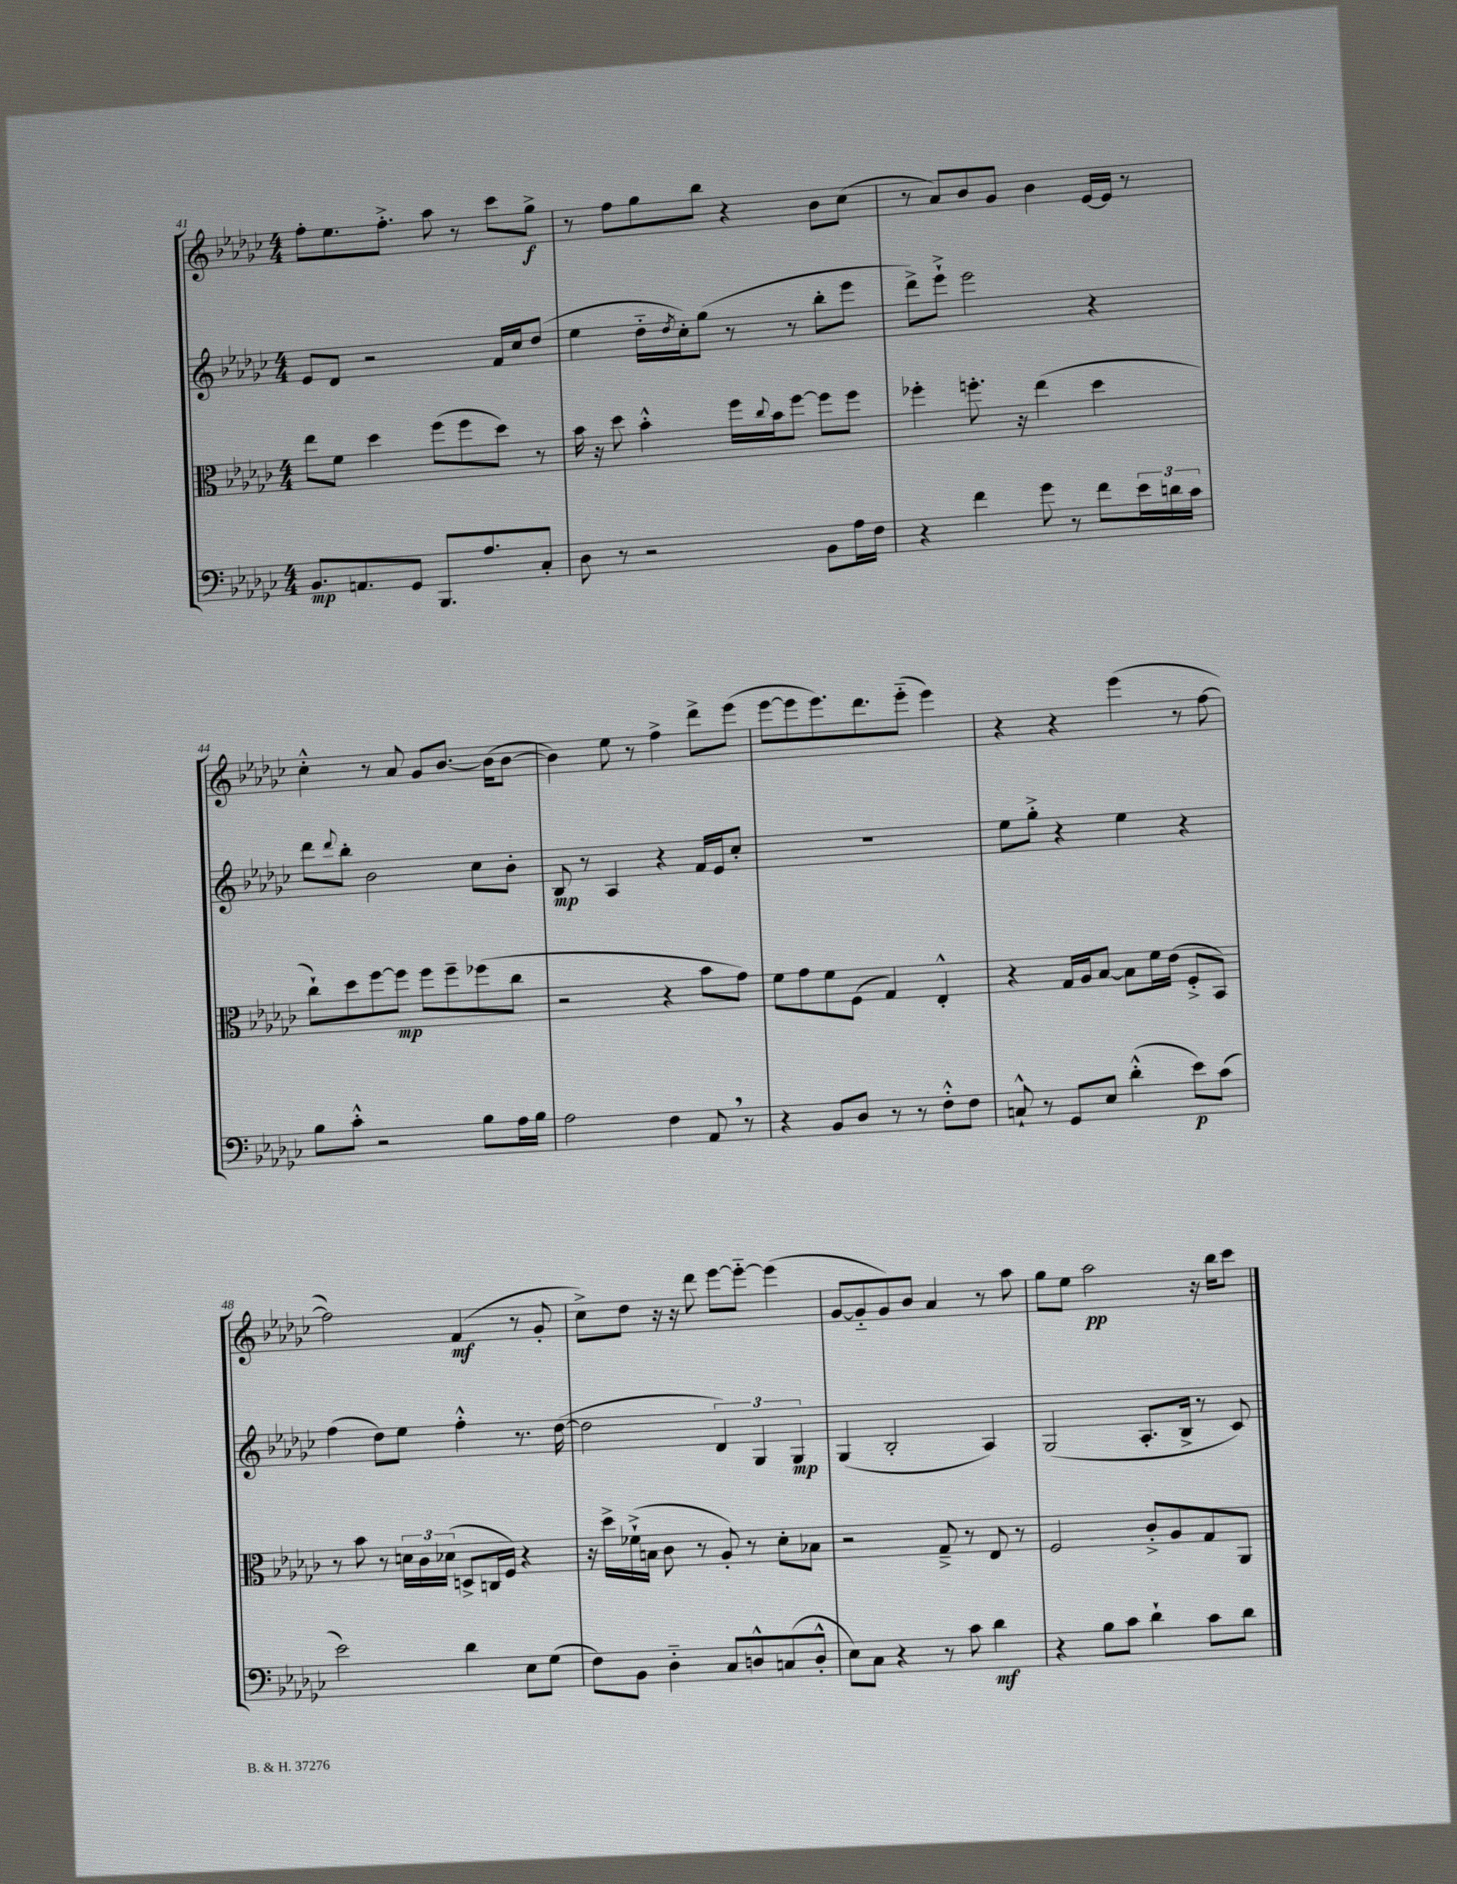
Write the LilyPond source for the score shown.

<<
\new StaffGroup <<
\new Staff = "s0" {
    \clef treble \key ges \major \numericTimeSignature \time 4/4
    f''8-. ees''8. f''8.-.-> aes''8 r8 ces'''8 ges''8->\f |
    r8 f''8 ges''8 bes''8 r4 bes'8 ces''8( |
    r8 aes'8) bes'8 ges'8 bes'4 ees'16~ ees'16 r8 |
    ces''4-.-^ r8 aes'8 ges'8 bes'8.~ bes'16( bes'8~ |
    bes'4) ees''8 r8 f''4-> des'''8-> ees'''8( |
    ees'''8~ ees'''8 ees'''8.) des'''8. ees'''8-_( ees'''4) |
    r4 r4 ees'''4( r8 f''8~ |
    f''2) f'4\mf( r8 ges'8-. |
    ces''8->) des''8 r16 r16 des'''8 ees'''8~ ees'''8~-_ ees'''4( |
    ges'8~ ges'8-_ ges'8) bes'8 aes'4 r8 aes''8 |
    ges''8 ees''8 aes''2\pp r16 bes''16 ces'''8 \bar "|." |
}
\new Staff = "s1" {
    \clef treble \key ges \major \numericTimeSignature \time 4/4
    ees'8 des'8 r2 f'16 ces''16 des''8( |
    ees''4 des''16-_ \acciaccatura { des''8 } ces''16-.) ges''8( r8 r8 bes''8-. ees'''8 |
    des'''8->) ees'''8-!-> ees'''2 r4 |
    des'''8 \appoggiatura { des'''8 } bes''8-. bes'2 ces''8 bes'8-. |
    bes8\mp r8 aes4 r4 f'16 ees'16 ces''8-. |
    R1 |
    ees''8 ges''8-.-> r4 ees''4 r4 |
    f''4( des''8) ees''8 f''4-.-^ r8. des''16~( |
    des''2 \tuplet 3/2 { des'4) ges4 ges4\mp } |
    ges4( bes2-. aes4) |
    ges2( aes8.-. bes16-> r8 ces'8) \bar "|." |
}
\new Staff = "s2" {
    \clef alto \key ges \major \numericTimeSignature \time 4/4
    ees''8 f'8 des''4 f''8( f''8 des''8) r8 |
    bes'16 r16 des''8 bes'4-.-^ f''16 \appoggiatura { ces''8 } bes'16 f''8~ f''8 f''8 |
    fes''4-. f''8.-. r16 ees''4( des''4 |
    ces''8-!) des''8 f''8~ f''8\mp f''8 f''8-- fes''8( ces''8 |
    r2 r4 bes'8 ges'8) |
    f'8 ges'8 f'8 f8( ges4) ees4-.-^ |
    r4 ges16 aes16 bes8~ bes8 f'16 ees'16( f8-.-> bes,8) |
    r8 bes'8 r8 \tuplet 3/2 { d'16 ces'16 des'16( } d8-> c16 f16) r4 |
    r16 des''16-> fes'16-!->( b16 ces'8 r8 aes8-.) r8 des'8-. bes8 |
    r2 ges8---> r8 ees8 r8 |
    f2 ces'8-.-> aes8 ges8 aes,8 \bar "|." |
}
\new Staff = "s3" {
    \clef bass \key ges \major \numericTimeSignature \time 4/4
    bes,8.\mp a,8. ges,8 bes,,8. aes8. ces8-. |
    des8 r8 r2 bes,8 aes16 f16 |
    r4 f'4 ges'8 r8 f'8 \tuplet 3/2 { ees'16 d'16 ces'16 } |
    bes8 ces'8-.-^ r2 bes8 aes16 bes16 |
    aes2 f4 aes,8 \breathe r8 |
    r4 bes,8 des8 r8 r8 f8-.-^ f8 |
    c8-!-^ r8 ges,8 ees8 des'4-.-^( ees'8\p) ces'8( |
    ees'2) des'4 ees8 ges8( |
    f8) bes,8 des4-_ ces8 d8-^ c8( d8-.-^ |
    ees8) ces8 r4 r8 ces'8 des'4\mf |
    r4 bes8 ces'8 des'4-! ces'8 des'8 \bar "|." |
}
>>
>>
\layout { \context { \Score currentBarNumber = #41 } }
